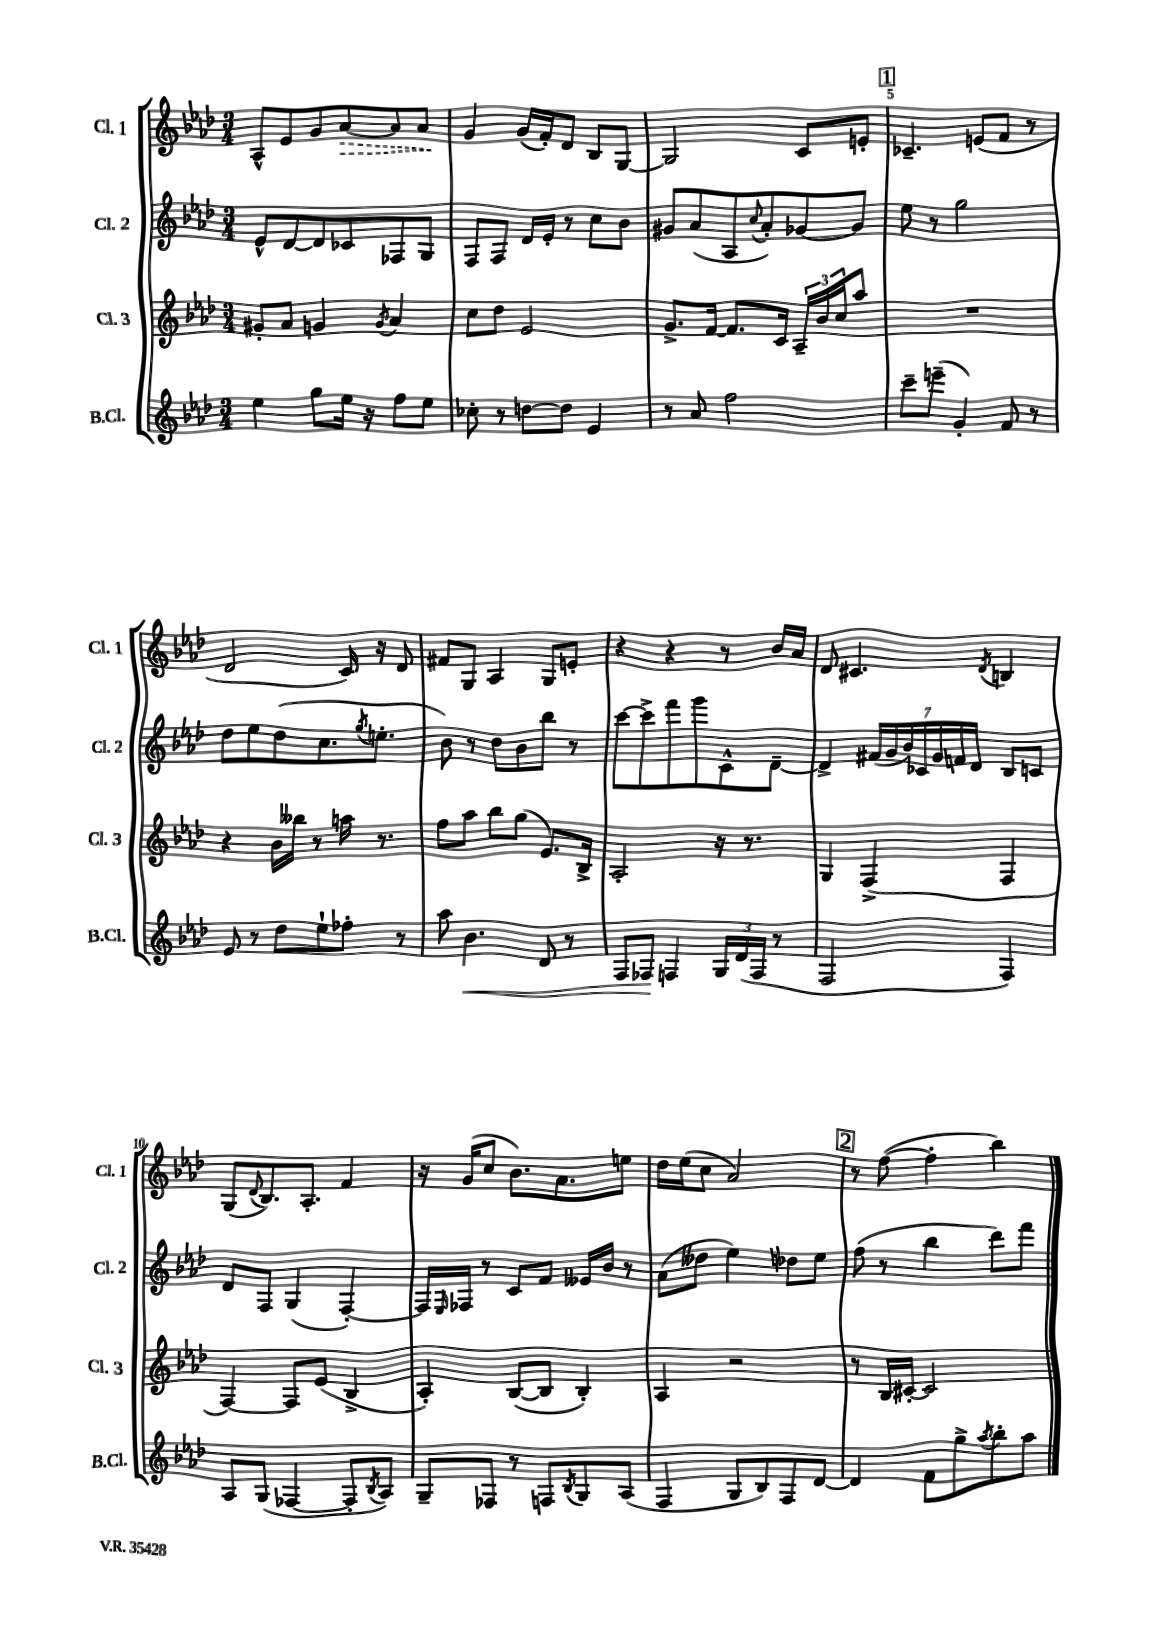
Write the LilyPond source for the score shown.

<<
\new StaffGroup <<
\new Staff = "s0" \with { instrumentName = "Cl. 1" shortInstrumentName = "Cl. 1" } {
    \clef treble \key aes \major \numericTimeSignature \time 3/4
    aes8-^ ees'8 g'8 \once \override Hairpin.style = #'dashed-line aes'8~\> aes'8 aes'8\! |
    g'4 g'16( f'16-.) des'8 bes8 g8~ |
    g2 c'8 e'8-. |
    \mark \markup { \box "1" } ces'4.-- e'8( f'8 r8 |
    des'2 c'16) r16 des'8 |
    fis'8 g8 aes4 g8 e'8-. |
    r4 r4 r8 bes'16 aes'16 |
    des'8 cis'4. \acciaccatura { des'8 } b4 |
    g8( \appoggiatura { des'8 } bes8.) aes8.-. f'4 |
    r16 g'16( c''8 bes'8.) aes'8. e''8 |
    des''16 ees''16( c''8 aes'2) |
    \mark \markup { \box "2" } r8 f''8~( f''4-. bes''4) \bar "|." |
}
\new Staff = "s1" \with { instrumentName = "Cl. 2" shortInstrumentName = "Cl. 2" } {
    \clef treble \key aes \major \numericTimeSignature \time 3/4
    ees'8-^ des'8~ des'8 ces'8 fes8 g8 |
    f8 f8 des'16 ees'16-. r8 c''8 bes'8 |
    gis'8 aes'8( aes8 \appoggiatura { c''8 } aes'8-.) ges'8~ ges'8 |
    \mark \markup { \box "1" } ees''8 r8 g''2 |
    des''8 ees''8 des''8( c''8. \acciaccatura { g''8 } e''8.-. |
    bes'8) r8 des''8 bes'8 bes''8 r8 |
    c'''8~ c'''8-> f'''8 g'''8 c'8-^ des'8~-- |
    des'4-> \tuplet 7/4 { fis'16( g'16 bes'16) ces'16 g'16 f'16 des'16 } bes8 c'8 |
    des'8 f8 g4( f4~-.) |
    f16 \grace { ees16 } fes16 r8 c'8 f'8 eeses'16 bes'16 r8 |
    aes'8( deses''8 ees''4) des''8 ees''8 |
    \mark \markup { \box "2" } f''8( r8 bes''4 des'''8) f'''8 \bar "|." |
}
\new Staff = "s2" \with { instrumentName = "Cl. 3" shortInstrumentName = "Cl. 3" } {
    \clef treble \key aes \major \numericTimeSignature \time 3/4
    gis'8-. aes'8 g'4 \acciaccatura { g'8 } aes'4 |
    c''8 des''8 ees'2 |
    g'8.-> f'16~ f'8. c'16 \tuplet 3/2 { aes16-- bes'16 c''16 } aes''8 |
    \mark \markup { \box "1" } R2. |
    r4 bes'16 beses''16 r8 a''16 r8. |
    f''8 aes''8 bes''8 g''8( ees'8.) bes16-> |
    aes2-. r16 r8. |
    g4 f4->( f4 |
    f4~) f8 ees'8( bes4-> |
    aes4-.) bes8~( bes8 bes4-.) |
    aes4 r2 |
    \mark \markup { \box "2" } r8 bes16 cis'16~-. cis'2 \bar "|." |
}
\new Staff = "s3" \with { instrumentName = "B.Cl." shortInstrumentName = "B.Cl." } {
    \clef treble \key aes \major \numericTimeSignature \time 3/4
    ees''4 g''8 ees''16 r16 f''8 ees''8 |
    ces''8-. r8 d''8~ d''8 ees'4 |
    r8 aes'8 f''2 |
    \mark \markup { \box "1" } c'''8-- e'''8--( g'4-.) f'8 r8 |
    ees'8 r8 des''8 ees''8-! fes''8-. r8 |
    aes''8 bes'4.\< des'8 r8 |
    f8 fes8\! f4 \tuplet 3/2 { g16 des'16( f16 } r8 |
    f2 f4) |
    aes8 g8( fes4~ fes8-. \acciaccatura { bes8 } aes8) |
    g8-- fes8 r8 f8 \acciaccatura { bes8 } g8 aes8( |
    f4 g8 bes8) f8 des'8~ |
    \mark \markup { \box "2" } des'4 f'8 g''8-> \acciaccatura { aes''8 } bes''8-. aes''8 \bar "|." |
}
>>
>>
\layout { \context { \Score currentBarNumber = #2 \override BarNumber.break-visibility = ##(#f #t #t) barNumberVisibility = #(every-nth-bar-number-visible 5) } }
